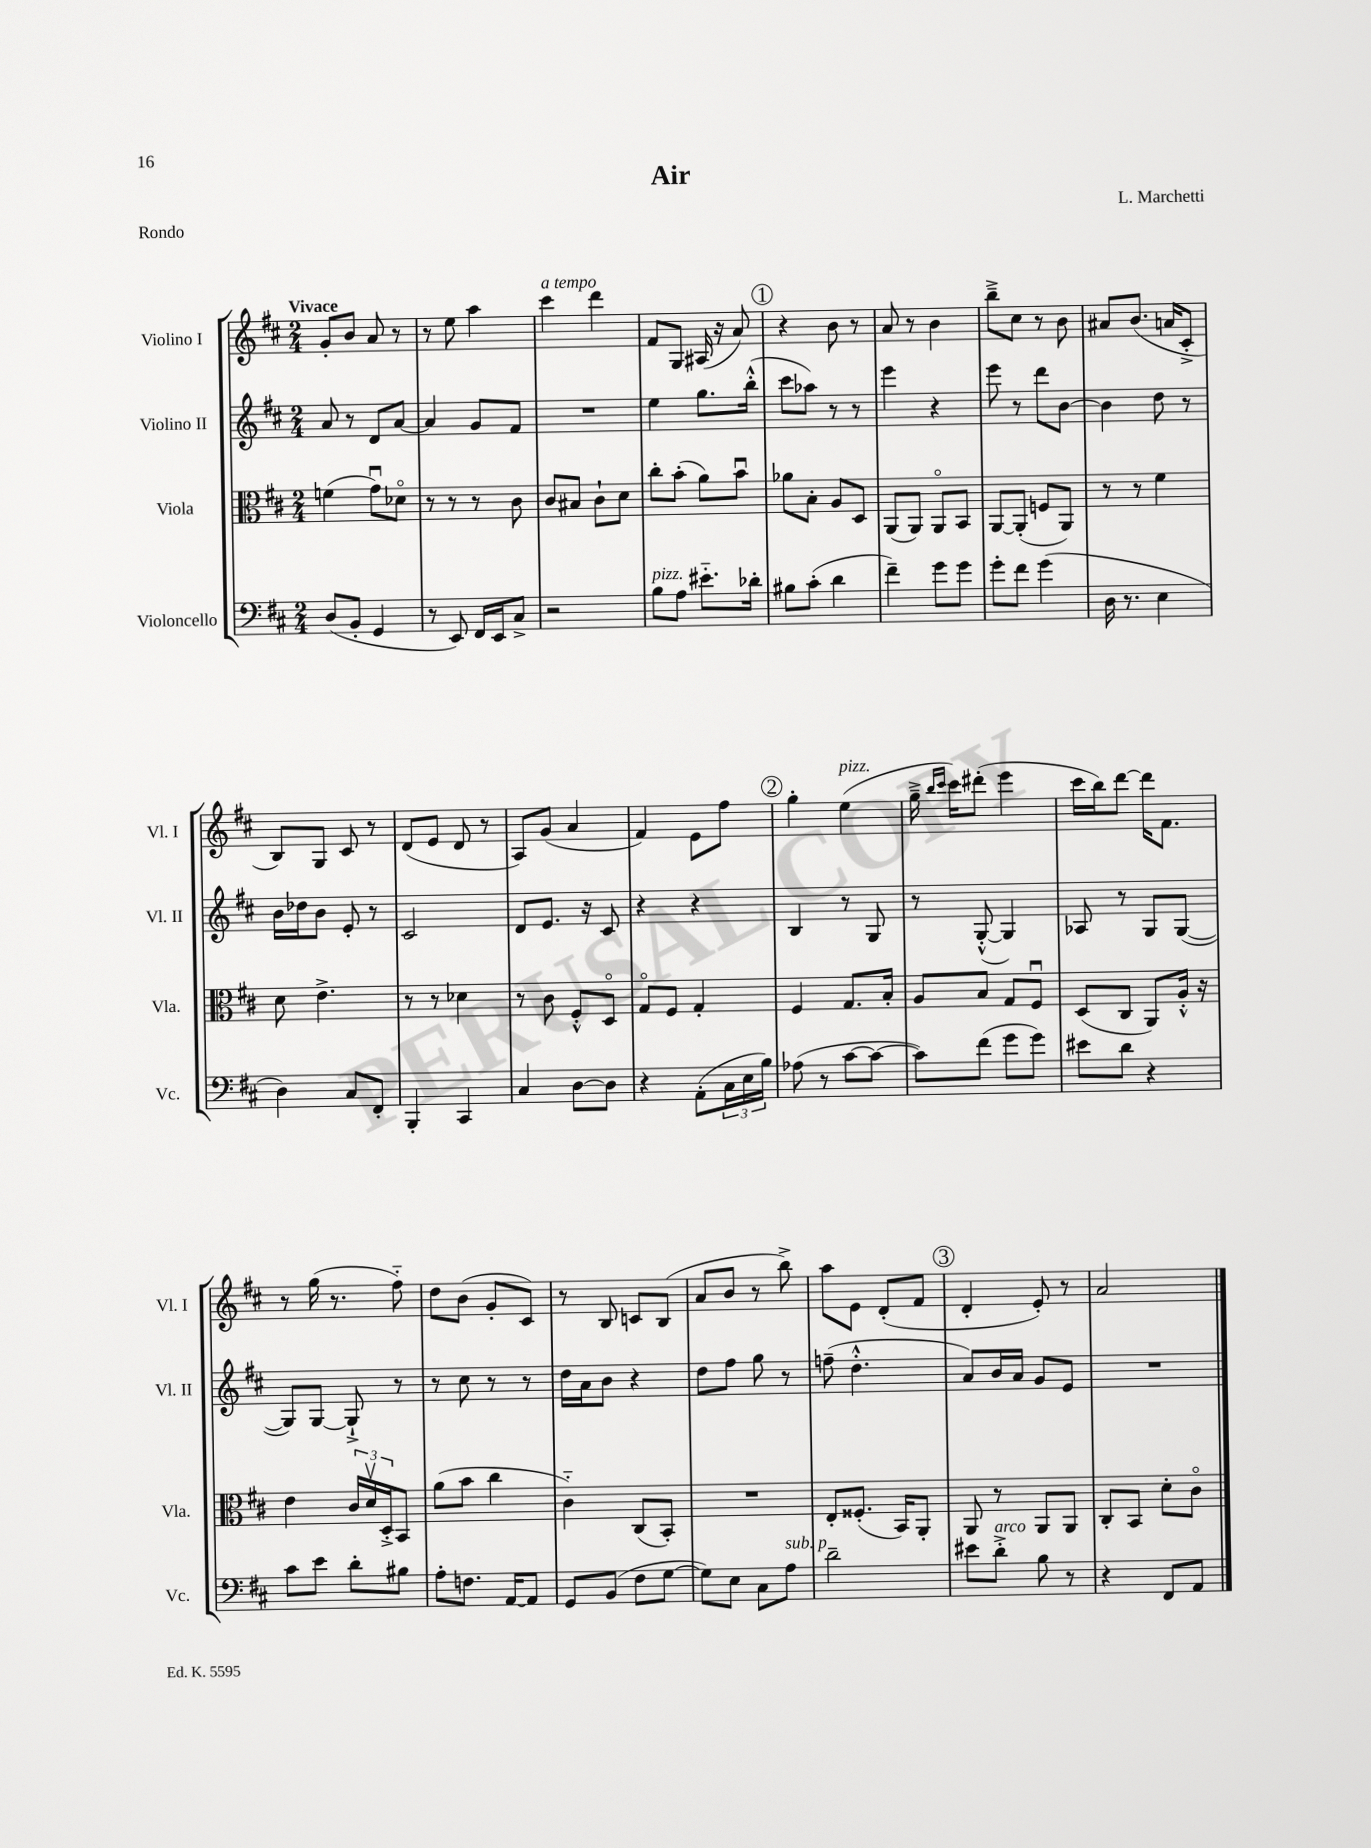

**kern	**kern	**kern	**kern
*staff4	*staff3	*staff2	*staff1
*clefF4	*clefC3	*clefG2	*clefG2
*k[f#c#]	*k[f#c#]	*k[f#c#]	*k[f#c#]
*M2/4	*M2/4	*M2/4	*M2/4
(8D/L	(4f\	8a/	8g'/L
8BB'/J	.	8r	8b/J
4GG/	8gu\L)	8d/L	8a/
.	8d-o\J	[8a/J	8r
=	=	=	=
8r	8r	4a/]	8r
8EE/)	8r	.	8ee\
16FF#/LL	8r	8g/L	4aa\
16EE/J	.	.	.
8C#^/J	8c#\	8f#/J	.
=	=	=	=
2r	8c#/L	2r	4ccc#\
.	8B#/J	.	.
.	8c#`\L	.	4ddd\
.	8d\J	.	.
=	=	=	=
8B\L	8cc#'\L	4ee\	8f#/L
8A\J	(8b'\J	.	8G/J
8.e#'~\L	8a\L)	8.gg\L	(16A#/
.	.	.	16r
.	8bu\J	.	8a/)
16d-'\Jk	.	(16bb'^^\Jk	.
=	=	=	=
8B#\L	8a-\L	8ccc#\L	4r
(8c#'\J	8B'\J	8aa-\J)	.
4d\	8A/L	8r	8b\
.	8D/J	8r	8r
=	=	=	=
4f#~\)	(8AA/L	4eee\	8a/
.	8AA/J)	.	8r
8g\L	8AAo/L	4r	4b\
8g\J	8BB/J	.	.
=	=	=	=
8g'\L	[8AA/L	8eee\	8bb~^\L
8f#\J	(8AA'/]J	8r	8cc#\J
(4g\	8F/L	8ddd\L	8r
.	8AA/J)	[8b\J	8b\
=	=	=	=
16D\	8r	4b\]	8a#/L
8.r	.	.	.
.	8r	.	(8.b/J
4E\	4f#\	8dd\	.
.	.	.	16a/LK
.	.	8r	8c#'^/J
=	=	=	=
4D\)	8d\	16b\LL	8B/L)
.	.	16dd-\J	.
.	4.e^\	8b\J	8G/J
8C#/L	.	8e'/	8c#/
8FF#'/J	.	8r	8r
=	=	=	=
4BBB'/	8r	2c#/	(8d/L
.	8r	.	8e/J
4CC#/	4d-\	.	8d/
.	.	.	8r
=	=	=	=
4C#/	8r	8d/L	8A/L)
.	8c#\	8.e/J	(8g/J
[8D\L	8F#'^^/L	.	4a/
.	.	16r	.
8D\]J	8Do/J	8c#/	.
=	=	=	=
4r	8Go/L	4r	4f#/)
.	8F#/J	.	.
(8AA'\L	4G'/	4r	8e\L
24C#\L	.	.	8ff#\J
24E\	.	.	.
24B\JJ)	.	.	.
=	=	=	=
(8A-\	4F#/	4B/	4gg'\
8r	.	.	.
[8c#\L	8.G/L	8r	(4ee\
8c#\_J	.	8G/	.
.	16B'/Jk	.	.
=	=	=	=
8c#\]L)	8A/L	8r	16gg~^\
.	.	.	16qqbb/LL
.	.	.	16qqccc#/JJ
.	.	.	16ccc#\LK)
(8f#\J	8B/J	([8G'^^/	(8ddd#'\J
8g\L	8G/L	4G/])	4eee\
8g\J)	8F#u/J	.	.
=	=	=	=
8e#\L	(8D/L	8A-/	16ccc#\LL
.	.	.	16bb\J)
8d\J	8C#/J	8r	[8ddd\J
4r	8AA/L)	8G/L	16ddd\]LK
.	.	.	8.f#\J
.	16A'^^/Jk	([8G/J	.
.	16r	.	.
=	=	=	=
8c#\L	4e\	8G/]L)	8r
8e\J	.	[8G/J	(16gg\
.	.	.	8.r
8d'\L	24c#/LL	8G`^/]	.
.	24dv/	.	.
.	24D'^/J	.	.
8B#\J	8BB/J	8r	8ff#'~\)
=	=	=	=
8A'\L	(8a\L	8r	8dd\L
8.F\J	8b\J	8cc#\	(8b\J
.	4cc#\	8r	8g'/L
[16AA/LK	.	.	.
8AA/]J	.	8r	8c#/J)
=	=	=	=
8GG/L	4c#'~\)	16dd\LL	8r
.	.	16a\J	.
(8BB/J	.	8b\J	8B/
8F#\L	(8C#/L	4r	8c/L
[8G\J	8BB'/J)	.	(8B/J
=	=	=	=
8G\]L)	2r	8dd\L	8a/L
8E\J	.	8ff#\J	8b/J
8C#\L	.	8gg\	8r
8A\J	.	8r	8bb^\)
=	=	=	=
2d~\	8E'/L	(8ff~\	8aa\L
.	(8.F##'/J	4.dd'^^\	8e\J
.	.	.	(8d'/L
.	16BB/LK)	.	.
.	8AA'/J	.	8f#/J
=	=	=	=
8e#\L	8AA/	8a/L)	4d'/
8d'^\J	8r	16b/L	.
.	.	16a/JJ	.
8B\	8AA/L	8g/L	8e'/)
8r	8AA/J	8e/J	8r
=	=	=	=
4r	8C#'/L	2r	2a/
.	8BB/J	.	.
8FF#/L	8d'\L	.	.
8AA/J	8c#o\J	.	.
==	==	==	==
*-	*-	*-	*-
